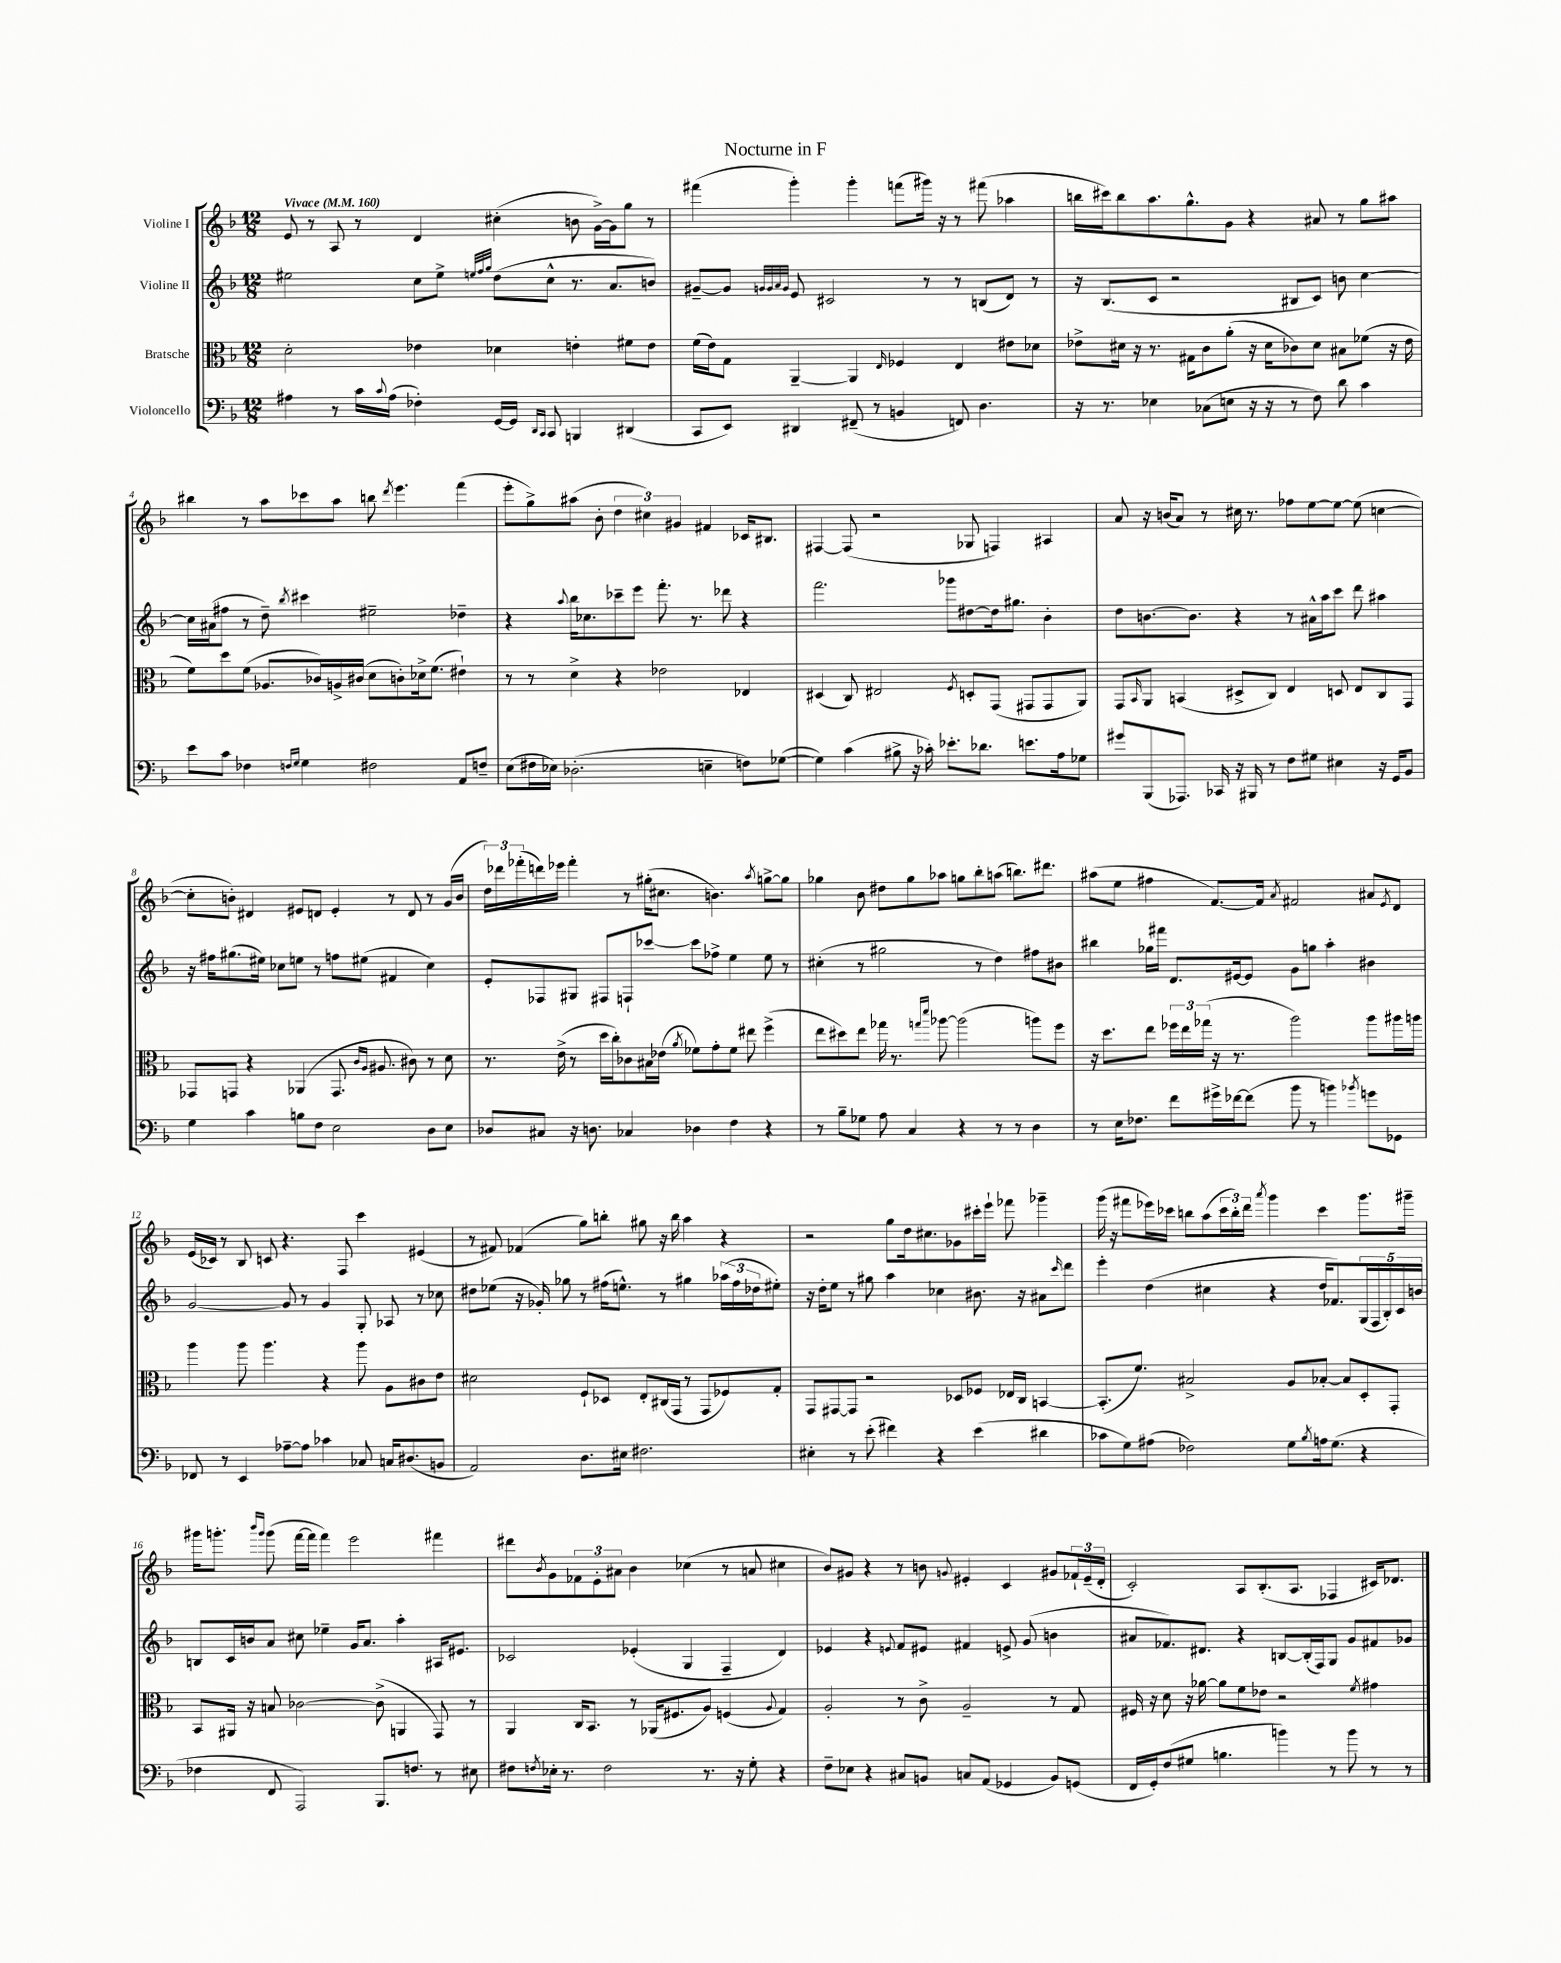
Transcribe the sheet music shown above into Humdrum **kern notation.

**kern	**kern	**kern	**kern
*part4	*part3	*part2	*part1
*staff4	*staff3	*staff2	*staff1
*I"Violoncello	*I"Bratsche	*I"Violine II	*I"Violine I
*clefF4	*clefC3	*clefG2	*clefG2
*k[b-]	*k[b-]	*k[b-]	*k[b-]
*M12/8	*M12/8	*M12/8	*M12/8
*MM160	*MM160	*MM160	*MM160
=1	=1	=1	=1
!	!	!	!LO:TX:a:B:t=Vivace
4A#X\	2d'\	2ee#X\	8e/
.	.	.	8r
8r	.	.	8A/
16c\LL	.	.	8r
8qqc/	.	.	.
(16A#\JJ	.	.	.
4F-X'\)	4e-X\	8cc\L	4d/
.	.	8ee#^\J	.
.	.	32qqeen/LLL	.
.	.	32qqff/	.
.	.	32qqgg/JJJ	.
[16GG/LL	4d-X\	(8dd\L	(4cc#X'\
16GG/JJ]	.	.	.
16qqDD/LL	.	.	.
16qqCC/JJ	.	.	.
8CC/	.	8cc^^\J	.
4BBBn/	4en'\	8.r	8bn\
.	.	.	[16g^\LL)
.	.	8.a/L	16g\J]
(4DD#X/	8f#X\L	.	8gg\J
.	8e\J	8bn/J)	8r
=2	=2	=2	=2
8CC/L	(16f\LL	[8g#X~/L	(4fff#X\
.	16e\J)	.	.
8EE/J)	8G\J	8g#/J]	.
.	.	32qqgn/LLL	.
.	.	32qqg/	.
.	.	32qqa/	.
.	.	32qqg/JJJ	.
4DD#X/	[4AA~/	8e/	4ggg'\)
.	.	2c#X/	.
(8FF#X~/	4AA/]	.	4ggg'\
8r	.	.	.
.	16qqE/	.	.
4BBn/	4F-X/	.	(8fffn\L
.	.	8r	16ggg#X\Jk)
.	.	.	16r
8FFn/)	4E/	8r	8r
4.D\	.	(8Bn/L	(8fff#X\
.	8e#X\L	8d/J)	4aa-X\
.	8d-X\J	8r	.
=3	=3	=3	=3
16r	8e-X^\L	16r	16bbn\LL
8.r	.	(8.B-/L	16ccc#X\J)
.	16d#X\Jk	.	8bb\
.	16r	.	.
4E-X\	8.r	8c/J	8.aa\
.	.	2r	.
.	16G#X\KL	.	8.gg^^\
(8C-X\L	8c\	.	.
8En\J	(8a'\J	.	8g\J
16r	16r	.	4r
16r	16d#\KL	.	.
8r	8c-X\)	8B#X/L	.
8F\)	8d#\J	8c/J)	8a#X/
8d\	8B#X\L	8bn\	8r
4c\	(8f-X\J	[4cc\	8gg\L
.	16r	.	8aa#X\J
.	16e-\	.	.
!!LO:LB:g=z
=4	=4	=4	=4
8e\L	8f\L)	16cc\LL]	4bb#X\
.	.	(16a#X\J	.
8c\J	8dd\	8ff#X\J	.
4F-X\	(8f\J	8r	8r
.	8.A-X/L	8dd~\)	8aa\L
16qqFn/LL	.	.	.
16qqG/JJ	.	8qbb-/	.
4G\	.	4ccc#X\	8ccc-X\
.	16c-X/L)	.	.
.	16An^/	.	8aa\J
.	(16c#X/JJ	.	.
2F#X\	8d\L	2ee#X~\	8bbn\
.	.	.	8qddd/
.	8cn'\)	.	4.eee\
.	16d-X^\k	.	.
.	(8.f\J	.	.
8AA/L	4e#X`\)	4dd-X~\	(4fff\
8Fn~/J	.	.	.
=5	=5	=5	=5
(8E\L	8r	4r	8eee'\L
16F#X\L	8r	.	8gg^\)
16E-X\JJ)	.	.	.
.	.	8qqaa/	.
(2.D-X'\	4d^\	16bb-\KL	(8aa#X\J
.	.	8.cc-X\	.
.	.	.	8b-'\
.	4r	8ccc-X~\	6dd\
.	.	8eee\J	.
.	.	.	6cc#X\)
.	2e-X\	8.fff'\	.
.	.	.	6g#X/
.	.	8.r	.
4En~\	.	.	4f#X/
.	.	8ddd-X\	.
8Fn\L)	4E-X/	4r	16c-X/KL
.	.	.	8.B#X/J
([8G-X\J	.	.	.
=6	=6	=6	=6
4G-\])	(4D#X/	2.fff\	[4F#X/
(4c\	8C/)	.	(8F#/]
.	2E#X/	.	2r
8B#X^\	.	.	.
16r	.	.	.
16c-X'\)	.	.	.
8.e-X'\L	.	8ggg-X\L	.
.	8qF/	.	.
.	8Dn'/L	[8dd#X\	8G-X/
8.d-X\J	.	.	.
.	(8GG/J	16dd#\k]	4Fn/)
.	.	8.gg#X\J	.
8.en\L	8GG#X/L	.	.
.	8GG#/	4b-'\	4A#X/
16A\k	.	.	.
8G-X\J	8AA/J)	.	.
=7	=7	=7	=7
8g#X/L	8GG/L	8dd\L	8a/
.	16qqBB-/	.	.
(8BBB-/	8AA/J	[8.bn\	16r
.	.	.	(16bn/KL
8.AAA-X/J)	(4BBn/	.	8a/J)
.	.	8.b\J]	.
.	.	.	8r
16CC-X/	.	.	.
16r	8D#X^/L	4r	16cc#X\
16BBB#X/	.	.	8.r
8r	8C/J)	.	.
8F\L	4E/	8r	8ff-X\L
8G#X\J	.	16a#X^^\LL	[8ee\
.	.	16aa\J	.
4E#X\	8Dn/	8ccc\J	8ee\J_
.	8E/L	8ddd\	(8ee\]
16r	8C/	4aa#X\	[4ccn\
16GG/KL	.	.	.
8BB-/J	8GG/J	.	.
!!LO:LB:g=z
=8	=8	=8	=8
4G\	8GG-X/L	16r	8cc'\L]
.	.	16ff#X\KL	.
.	8GGn/J	(8.gg#X\	8bn'\J)
4c\	4r	.	4d#X/
.	.	16ee#X\Jk)	.
.	.	8cc-X\L	.
8Bn\L	(4AA-X/	8een\J	8e#X/L
8F\J	.	8r	8dn/J
2E\	8.GG/	8ffn\L	4e#'/
.	.	(8ee#X\J	.
.	16qqc/LL	.	.
.	16qqA/JJ	.	.
.	8.A#X/	.	.
.	.	4f#X/	8r
.	8c#X\)	.	8d/
8D\L	8r	4cc-\)	8r
8E\J	8d\	.	(16g/LL
.	.	.	16b/JJ
=9	=9	=9	=9
8D-X/L	8.r	8e'/L	24dd\LL)
.	.	.	24ddd-X\
.	.	.	(24fff-X'\
8C#X/J	.	8F-X/	16dddn\)
.	(16e^\	.	16eee-X\JJ
16r	8r	8G#X/J	4fff-'\
8.Dn\	.	.	.
.	16dd\LL	8F#X/L	.
.	16cc'\J)	.	.
4C-X/	8c-X\	8Fn`/	8r
.	16B#X\L	[8ccc-X/J	(16gg#X'\KL
.	(16e-X\JJ	.	8.cc#X\J
.	8qa/	.	.
4D-X\	8f-X\L)	8ccc-\L]	.
.	8g'\	8ff-X^\J	4.bn\)
4F\	8f-\J	4ee\	.
.	8ee#X\	.	.
.	.	.	8qaa/
4r	(4ff^\	8ee\	[8ggn^\L
.	.	8r	8gg\J]
=10	=10	=10	=10
8r	8ee\L	(4cc#X'\	4gg-X\
8B-~\L	8dd#X\)	.	.
8G-X\J	8ee\J	8r	8b-\
8A\	16gg-X\	2gg#X\	8dd#X\L
.	8.r	.	.
4C/	.	.	8gg-\
.	16qqggn/LL	.	.
.	16qqddd/JJ	.	.
.	[8aa-X\	.	8aa-X\J
4r	(2aa-\]	.	8ggn\L
.	.	8r	8bb-'\
8r	.	4dd\)	(8aan\J
8r	.	.	8.bbn\L)
4D\	8aan\L)	8ff#X\L	.
.	.	.	8.ddd#X\J
.	8ff\J	8b#X\J	.
=11	=11	=11	=11
8r	16r	4bb#X\	(8aa#X\L
.	8.dd\L	.	.
16E\KL	.	.	8ee\J
8.F-X\J	.	.	.
.	8ee\J	16gg-X\LL	4ff#X\
.	.	16fff#X\JJ	.
8f\L	24ff-X\LL	8.d/L	.
.	24ee\	.	.
.	(24gg-X\JJ	.	.
16g#X^\L	16r	.	[8.f/L)
[16f-X\J	8.r	[16e#X/k	.
(8f-\J]	.	8e#/J]	.
.	.	.	16f/Jk]
.	.	.	8qa/
8b-\	2aa\)	8g\L	2f#X/
8r	.	8ggn\J	.
4bn\)	.	4aa'\	.
8qb-X/	.	.	.
8gn\L	8aa\L	4b#X\	8a#X/L
.	.	.	8qe/
8GG-X\J	16aa#X\L	.	8d/J
.	16aan\JJ	.	.
!!LO:LB:g=z
=12	=12	=12	=12
8FF-X/	4aa\	[2g/	(16e/LL
.	.	.	16c-X/JJ)
8r	.	.	8r
4EE/	8aa\	.	8B-/
.	4.aa\	.	8cn/
[8A-X~\L	.	8g/]	4.r
8A-\J]	.	8r	.
4c-X\	4r	4g/	.
.	.	.	8F/
8C-X/	8aa\	8G'/	4ccc\
16Cn/KL	8A\L	8A-X/	.
(8.D#X/	.	.	.
.	8c#X\	8r	(4e#X/
8BBn/J	8e\J	8cc-X\	.
=13	=13	=13	=13
2AA/)	2d#X\	8dd#X\L	8r
.	.	(8ee-X\J	8f#X/)
.	.	16r	(4f-X/
.	.	16g-X'/)	.
.	.	8gg-X\	.
8.D\L	8F`/L	8r	8gg\L)
.	8D-X/J	(16ff#X\KL	8bbn'\J
16E#X\Jk	.	8.een^^\J)	.
2.F#X\	8E'/L	.	8gg#X\
.	(16C#X/L	8r	16r
.	16GG/JJ	.	16bb\
.	8r	4gg#X\	4aa\
.	8GG/L	.	.
.	8F-X/)	(24aa-X\LL	4r
.	.	24ff#\	.
.	.	24dd-X\J	.
.	8G'/J	8ee#X'\J)	.
=14	=14	=14	=14
4E#X'\	8GG/L	16r	2r
.	.	16dd'\KL	.
.	[8GG#X/	8ee\J	.
8r	8GG#/J]	8r	.
(8e'\	2r	8gg#X\	.
4f#X\)	.	4aa\	8gg\L
.	.	.	16dd\k
.	.	.	8.cc#X\
4r	.	4cc-X\	.
.	8D-X/L	.	8g-X\
(4e\	8F-X/J	8.b#X\	16ccc#X'\L
.	.	.	16eee`\JJ
.	16E-X/LL	.	8fff-X\
.	16C/JJ	16r	.
4d#X\	[4BBn/	8a#X\L	4ggg-X~\
.	.	16qqccc/	.
.	.	8ddd\J	.
=15	=15	=15	=15
8c-X\L	(8.BB'/L]	4eee'\	(16ggg\
.	.	.	16r
8G\)	.	.	8fff#X\L
.	8.f/J)	.	.
(8A#X\J	.	(4dd\	16eee-X\L)
.	.	.	16ccc-X\JJ
2F-X\)	2B#X^/	.	8bbn\L
.	.	4cc#X\	(8aa\
.	.	.	24ccc-\L
.	.	.	24bb'\)
.	.	.	24ddd\JJ
.	.	.	8qaaa/
.	.	4r	4ggg\
8G\L	8A/L	.	.
8qB-/	.	.	.
16An\k	[8B-X'/J	16dd/KL	4ccc-\
(8.G\J	.	8.f-X/)	.
.	8B-/L]	.	.
4r	8D'/	(20G/L	8.ggg\L
.	.	20F/	.
.	.	20B-'/)	.
.	8GG'/J	.	.
.	.	20c/	.
.	.	.	16ggg#X~\Jk
.	.	20bn/JJ	.
!!LO:LB:g=z
=16	=16	=16	=16
4F-X\	8BB-/L	8Bn/L	16ggg#X\KL
.	.	.	8.gggn'\J
.	16AA#X/Jk	16c/L	.
.	16r	16bn/J	.
.	.	.	16qqbbb-/LL
.	.	.	16qqggg/JJ
8FF/	8Bn/	8a/J	(8ggg\
2AAA/)	[2c-X\	8cc#X\	[16fff\LL
.	.	.	16fff\JJ]
.	.	4ee-X~\	4fff\)
.	.	16g/KL	2eee\
.	.	8.a/J	.
8.BBB-/L	(8c-^\]	.	.
.	4AAn/	4aa'\	.
8.Fn/J	.	.	.
8r	8GG/)	16A#X/KL	4fff#X\
.	.	8.e#X/J	.
8E#X\	8r	.	.
=17	=17	=17	=17
8F#X\L	4AA/	2c-X/	8ddd#X\L
8qFn/	.	.	8qb-/
16E-X'\Jk	.	.	8g\
8.r	.	.	.
.	16C/KL	.	12f-X\
.	8.BB-/J	.	.
.	.	.	12e'\
2F\	.	.	.
.	.	.	12a#X\J
.	8r	(4e-X'/	4b-\
.	(16AA-X/KL	.	.
.	8.F#X/	.	.
.	.	4G/	(4cc-X\
8.r	8A/J)	.	.
.	(4Fn/	4F~/	8r
16r	.	.	.
8G'\	.	.	8an/
.	8qqA/	.	.
4r	4G/)	4d/)	4cc#X\
=18	=18	=18	=18
8F~\L	2A'/	4e-X/	8b-/L)
8E-X\J	.	.	8g#X/J
4r	.	4r	4r
.	.	8qqen/	.
8C#X/L	8r	8f/L	8r
8BBn/J	8c^\	8e#X/J	8bn\
.	.	.	8qqgn/
8Cn/L	2A~/	4f#X/	4e#X'/
(8AA/J	.	.	.
4GG-X/	.	8en^/	4c/
.	.	(8g/	.
8BB/L)	8r	4bn\	8g#X/L
(8GGn/J	8G/	.	24f-X`/L
.	.	.	(24e#~/
.	.	.	24d'/JJ
=19	=19	=19	=19
16FF/LL	16F#X/	8a#X/L	2c'/)
16GG'/J)	16r	.	.
(8F/	8d\	8.f-X/)	.
8G#X/J	16r	.	.
.	[16a-X\	8.d#X/J	.
4.Bn\	8a-\L]	.	.
.	8f\	4r	8A/L
.	8e-X\J	.	(8.B-'/
4bn\)	2r	[8Bn/L	.
.	.	.	8.A/J
.	.	(16B'/L]	.
.	.	16F/J)	.
8r	.	8G/J	4F-X/
8b\	.	8g/L	.
.	8qf/	.	.
8r	4g#X\	8f#X/	16c#X/KL)
.	.	.	8.d-X/J
8r	.	8g-X/J	.
==	==	==	==
*-	*-	*-	*-
